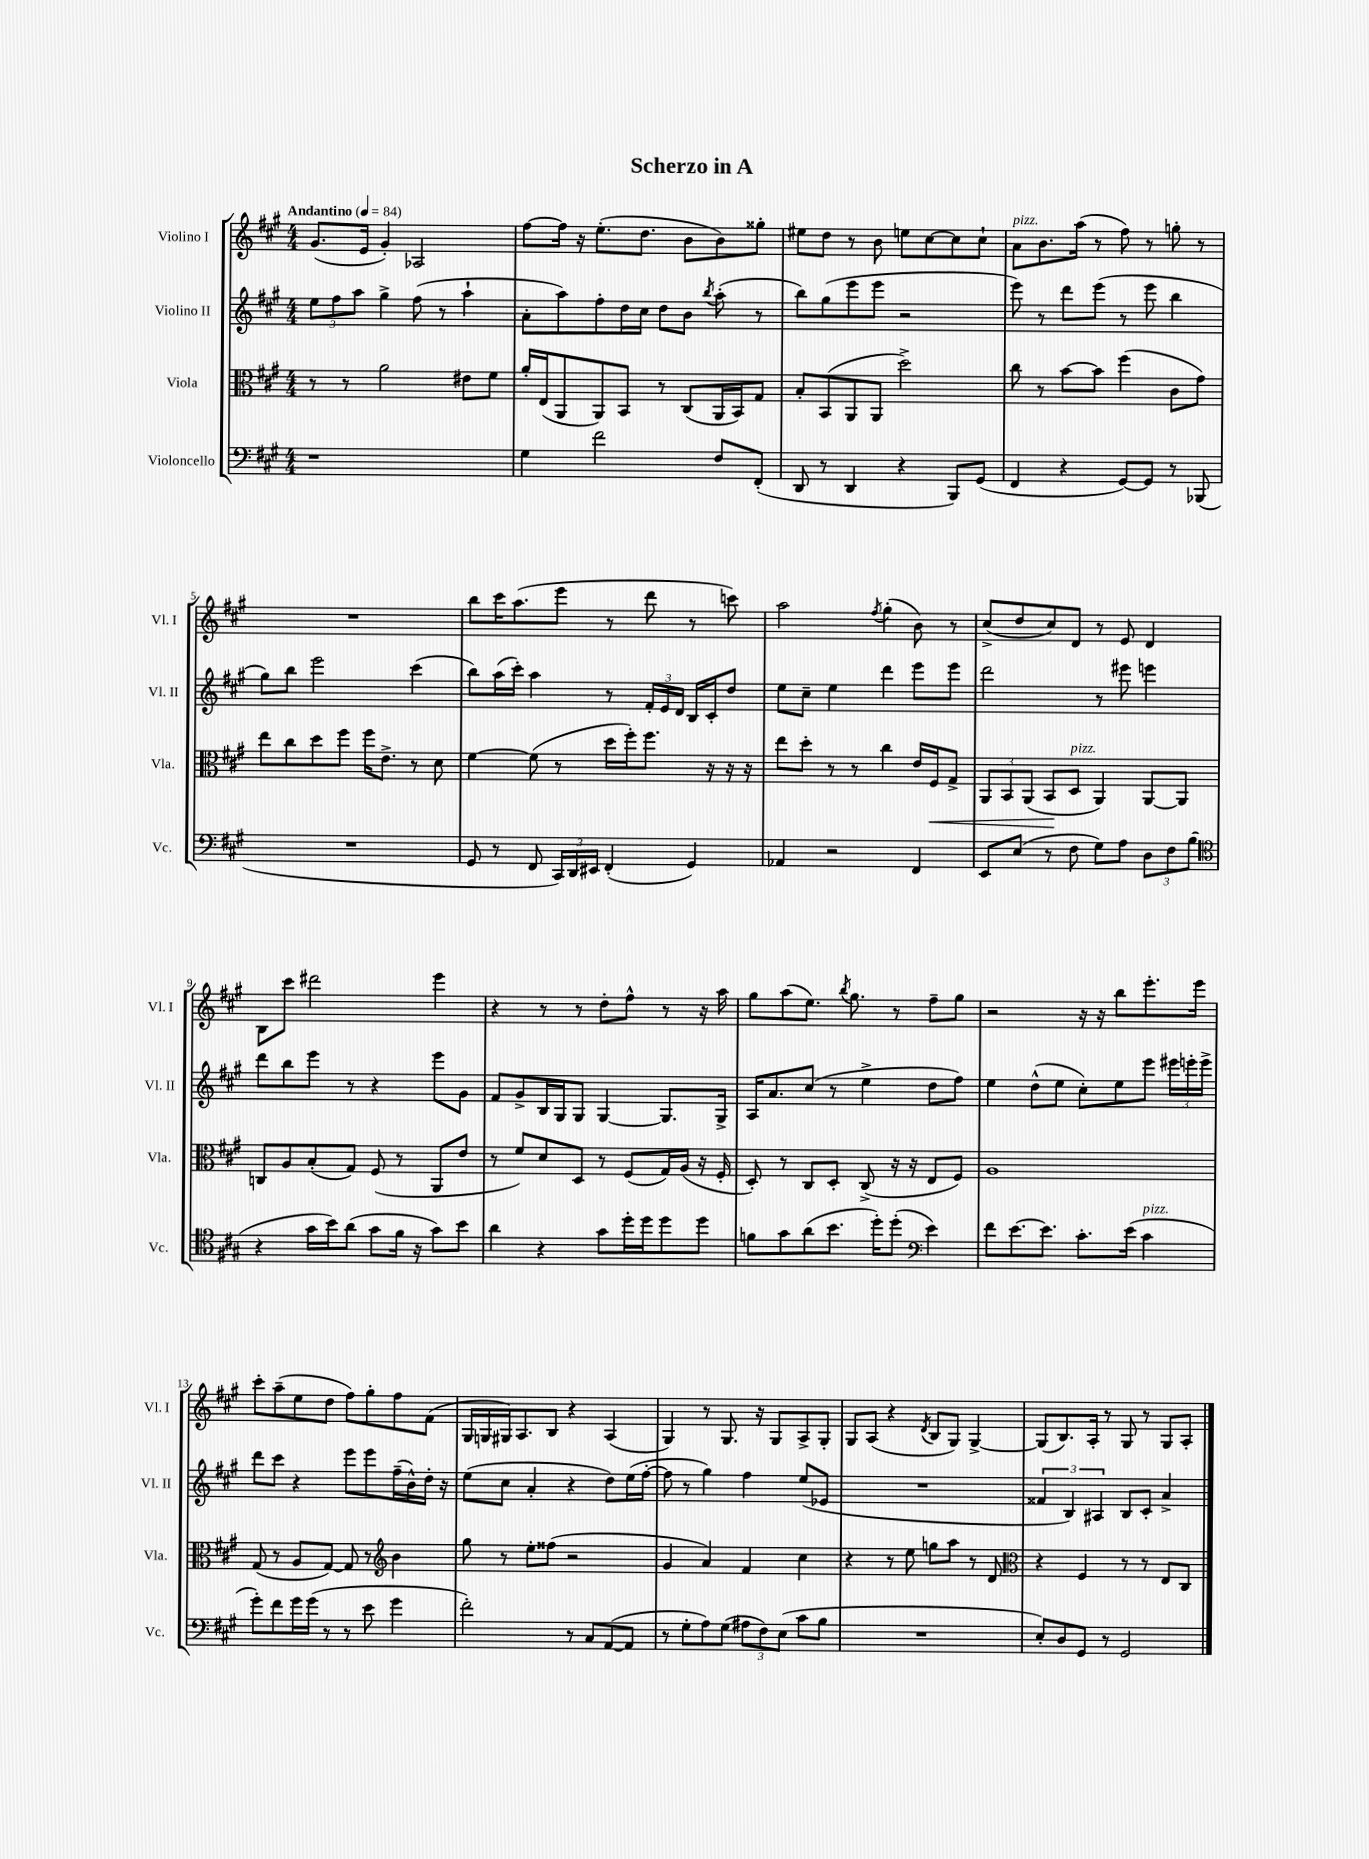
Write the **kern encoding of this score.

**kern	**kern	**kern	**kern
*staff4	*staff3	*staff2	*staff1
*clefF4	*clefC3	*clefG2	*clefG2
*k[f#c#g#]	*k[f#c#g#]	*k[f#c#g#]	*k[f#c#g#]
*M4/4	*M4/4	*M4/4	*M4/4
*MM84	*MM84	*MM84	*MM84
1r	8r	12ee	(8.g#
.	.	12ff#	.
.	8r	.	.
.	.	12aa	.
.	.	.	16e
.	2a	4gg#^	4g#')
.	.	(8ff#	2A-
.	.	8r	.
.	8e#	4aa`	.
.	8f#	.	.
=	=	=	=
4G#	16a'	8a'	[8ff#
.	(16E	.	.
.	8AA	8aa)	16ff#]
.	.	.	16r
2f#	8AA)	8ff#'	(8.ee'
.	8BB	16dd	.
.	.	16cc#	8.dd
.	8r	8dd	.
.	(8C#	8b	8b
.	.	8qbb	.
8F#	16AA	(8aa'	8b)
.	16BB)	.	.
(8FF#'	8G#	8r	8gg##'
=	=	=	=
8DD	8B'	8bb)	8ee#
8r	(8BB	(8gg#	8dd
4DD	8AA	8eee	8r
.	8AA	8eee	8b
4r	2dd^)	2r	8ee
.	.	.	[8cc#
8BBB)	.	.	8cc#]
(8GG#	.	.	8cc#`
=	=	=	=
4FF#	8cc#	8eee)	8a
.	8r	8r	8.b
4r	[8b	8ddd	.
.	.	.	(16aa
.	8b]	(8eee	8r
[8GG#)	(4ff#	8r	8ff#)
8GG#]	.	8eee	8r
8r	8c#	4bb	8gg'
(8BBB-	8g#)	.	8r
=	=	=	=
1r	8ee	8gg#)	1r
.	8cc#	8bb	.
.	8dd	2eee	.
.	8ff#	.	.
.	16ff#	.	.
.	8.e^	.	.
.	8r	(4ccc#	.
.	8d	.	.
=	=	=	=
8GG#	[4f#	8bb)	8bb
8r	.	(16aa	16ccc#
.	.	16ccc#')	(8.aa
8FF#	(8f#]	4aa	.
24CC#)	8r	.	8eee
24DD	.	.	.
24EE#	.	.	.
(4FF#'	16dd	8r	8r
.	16ff#')	.	.
.	8.ff#	24f#'	8ddd
.	.	24e	.
.	.	24d	.
4GG#)	.	16B	8r
.	16r	16c#'	.
.	16r	8dd	8ccc)
.	16r	.	.
=	=	=	=
4AA-	8ee	8ee	2aa
.	8dd'	8cc#~	.
2r	8r	4ee	.
.	8r	.	.
.	.	.	8qff#
.	4cc#	4ddd	(4gg#'
4FF#	16e	8eee	8b)
.	16F#	.	.
.	8G#^	8eee	8r
=	=	=	=
8EE	12AA	2ddd	(8cc#^
.	12BB	.	.
(8E	.	.	8dd
.	(12AA	.	.
8r	8BB	.	8cc#)
8F#	8D	.	8d
8G#)	4AA)	8r	8r
8A	.	8eee#	8e
12D	[8AA	4eee	4d
12F#	.	.	.
.	8AA]	.	.
(12B	.	.	.
=	=	=	=
*clefC4	*	*	*
4r	8C	8ddd	8B
.	8A	8bb	8ccc#
16g#	(8B'	8eee	2ddd#
16b)	.	.	.
(8a	8G#)	8r	.
8g#	(8F#	4r	.
16f#	8r	.	.
16r	.	.	.
8g#)	8AA	8eee	4eee
8b	8e	8g#	.
=	=	=	=
4a	8r	8f#	4r
.	8f#)	8g#^	.
4r	8d	16B	8r
.	.	16G#	.
.	8D	8G#	8r
8g#	8r	[4G#	8dd'
16dd'	(8F#	.	8ff#^^
16dd	.	.	.
8dd	16G#)	8.G#]	8r
.	(16A	.	.
8dd	16r	.	16r
.	16F#'	16G#^	16aa
=	=	=	=
8f	8D')	16A	8gg#
.	.	8.a	.
8g#	8r	.	(8aa
(8a	8C#	(8cc#	8.ee)
8.b	8D'	8r	.
.	.	.	8qbb
.	.	.	8.gg#
.	(8C#^	4ee^	.
16dd')	.	.	.
(8dd'	16r	.	8r
.	16r	.	.
*clefF4	*	*	*
4e)	8E	8dd	8ff#~
.	8F#)	8ff#)	8gg#
=	=	=	=
8f#	1A	4ee	2r
[8.e	.	.	.
.	.	(8dd^^	.
8.e]	.	.	.
.	.	8ee	.
8.c#'	.	8cc#')	16r
.	.	.	16r
.	.	8ee	8bb
(16e	.	.	.
4c#	.	8eee	8.eee'
.	.	24eee#	.
.	.	24eee'	.
.	.	.	16eee
.	.	24eee^	.
=	=	=	=
8g#')	(8G#	8ddd	8ccc#'
8f#	8r	8ccc#	(8aa~
16g#	8A	4r	8ee
(16g#	.	.	.
8r	[8G#)	.	8dd
8r	8G#]	8eee	8ff#)
8e	8r	8eee	8gg#'
*	*clefG2	*	*
4g#	4b	(16ff#~	8ff#
.	.	16b^^)	.
.	.	16dd'	(8f#
.	.	16r	.
=	=	=	=
2f#')	8gg#	(8ee	16G#
.	.	.	16G
.	8r	8cc#	16G#)
.	.	.	8.A
.	8ee'	4a'	.
.	(8ff##	.	8B
8r	2r	4r	4r
8C#	.	.	.
([8AA	.	8dd)	(4A
8AA]	.	(16ee	.
.	.	[16ff#'	.
=	=	=	=
8r	4g#	8ff#]	4G#)
8G#'	.	8r	.
8A)	4a)	4gg#)	8r
(8G#	.	.	8.G#
12A#	4f#	4ff#	.
.	.	.	16r
12F#)	.	.	.
.	.	.	8G#
(12E	.	.	.
8c#	4cc#	(8ee	8A^
8B	.	8e-	8G#'
=	=	=	=
1r	4r	1r	8G#
.	.	.	(8A
.	8r	.	4r
.	8ee	.	.
.	.	.	8qd
.	8gg	.	8B
.	8aa	.	8G#)
.	8r	.	[4G#^
.	8d	.	.
=	=	=	=
*	*clefC3	*	*
8E')	4r	6f##	(8G#]
8D	.	.	8.B)
.	.	6B)	.
8GG#	4F#	.	.
.	.	.	16A'
.	.	6A#	.
8r	.	.	8r
2GG#	8r	8B	8G#
.	8r	8c#'	8r
.	8E	4a^	8G#
.	8C#	.	8A'
==	==	==	==
*-	*-	*-	*-
